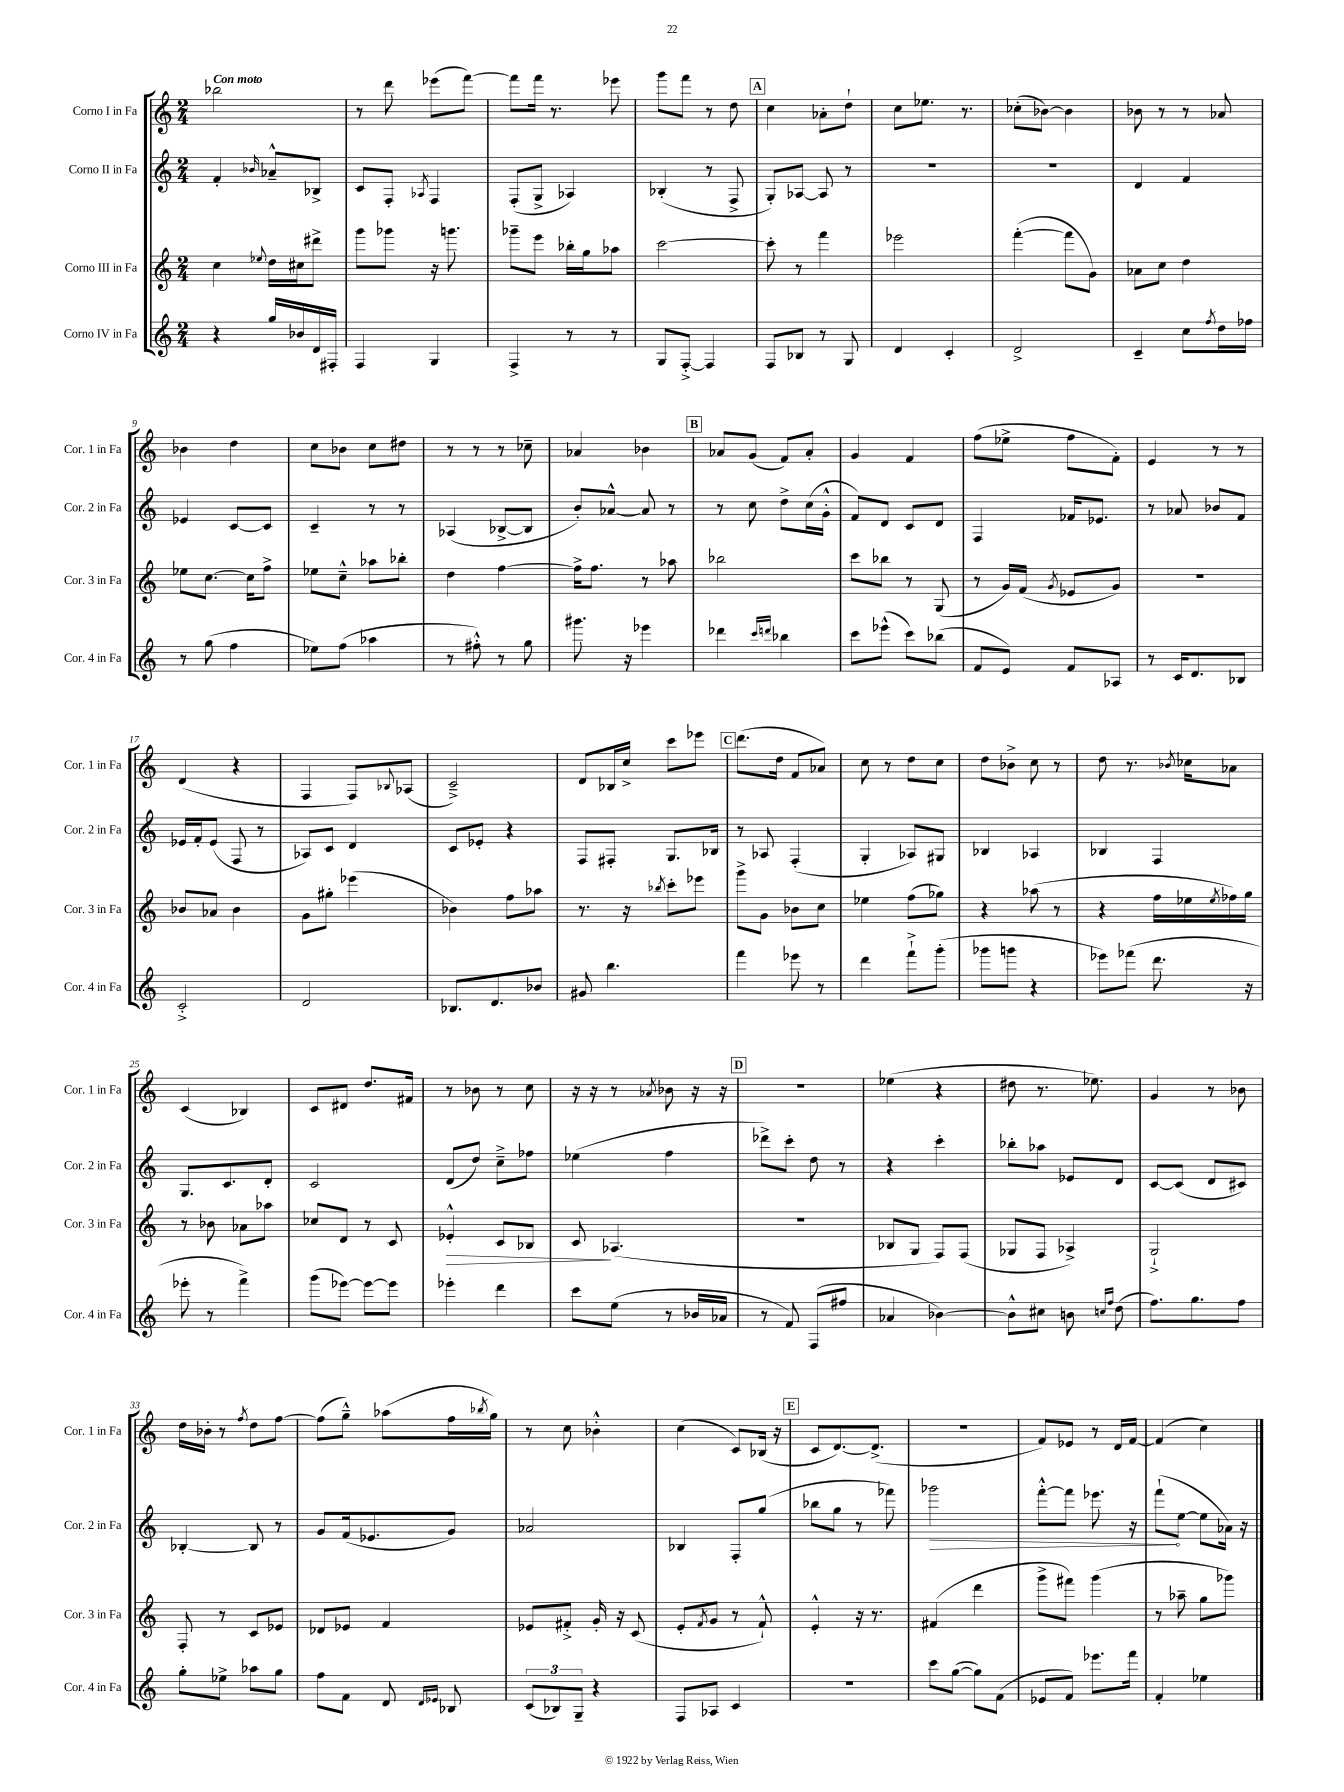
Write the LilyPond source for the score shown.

<<
\new StaffGroup <<
\new Staff = "s0" \with { instrumentName = "Corno I in Fa" shortInstrumentName = "Cor. 1 in Fa" } {
    \clef treble \key c \major \numericTimeSignature \time 2/4 \tempo "Con moto"
    bes''2 |
    r8 d'''8 ees'''8( f'''8~) |
    f'''8 f'''16 r8. ees'''8 |
    g'''8 f'''8 r8 d''8 |
    \mark \markup { \box "A" } c''4 aes'8-. d''8-! |
    c''8 ees''8. r8. |
    ces''8-.( bes'8~) bes'4 |
    bes'8 r8 r8 aes'8 |
    bes'4 d''4 |
    c''8 bes'8 c''8 dis''8 |
    r8 r8 r8 ces''8-- |
    aes'4 bes'4 |
    \mark \markup { \box "B" } aes'8 g'8( f'8) aes'8-. |
    g'4 f'4 |
    f''8( ees''8-> f''8 f'8-.) |
    e'4 r8 r8 |
    d'4( r4 |
    f4 f8) \appoggiatura { bes8 } aes8( |
    c'2--->) |
    d'8 bes16 c''16-> c'''8 ees'''8 |
    \mark \markup { \box "C" } d'''8.( d''16 f'8 aes'8) |
    c''8 r8 d''8 c''8 |
    d''8 bes'8-> c''8 r8 |
    d''8 r8. \acciaccatura { bes'8 } ces''16 aes'8 |
    c'4( bes4) |
    c'8 dis'8 d''8. fis'16 |
    r8 bes'8 r8 c''8 |
    r16 r16 r8 \acciaccatura { aes'8 } bes'8 r16 r16 |
    \mark \markup { \box "D" } R2 |
    ees''4( r4 |
    dis''8 r8. ees''8.) |
    g'4 r8 bes'8 |
    d''16 bes'16-. r8 \acciaccatura { f''8 } d''8 f''8~ |
    f''8( g''8---^) aes''8( f''16 \acciaccatura { bes''8 } g''16) |
    r8 c''8 bes'4-.-^ |
    c''4( c'8) bes16( r16 |
    \mark \markup { \box "E" } c'8 d'8.~) d'8.->( |
    R2 |
    f'8) ees'8 r8 d'16 f'16~ |
    f'4( c''4) \bar "|." |
}
\new Staff = "s1" \with { instrumentName = "Corno II in Fa" shortInstrumentName = "Cor. 2 in Fa" } {
    \clef treble \key c \major \numericTimeSignature \time 2/4
    f'4-. \grace { bes'16 } aes'8---^ bes8-> |
    c'8 f8-. \acciaccatura { aes8 } f4 |
    f8-.( g8-> aes4) |
    bes4-.( r8 f8-> |
    \mark \markup { \box "A" } g8-.) aes8~ aes8 r8 |
    R2 |
    R2 |
    d'4 f'4 |
    ees'4 c'8~ c'8 |
    c'4-- r8 r8 |
    aes4( bes8~-> bes8 |
    b'8-.) aes'8~-^ aes'8 r8 |
    \mark \markup { \box "B" } r8 c''8 d''8-> c''16( g'16-.-^ |
    f'8) d'8 c'8 d'8 |
    f4 fes'16 ees'8. |
    r8 aes'8 bes'8 f'8 |
    ees'16 f'16-. ees'8( f8 r8 |
    aes8) c'8 d'4 |
    c'8 ees'8-. r4 |
    f8 fis8-. g8. bes16 |
    \mark \markup { \box "C" } r8 aes8 f4-.( |
    g4-. aes8) gis8 |
    bes4 aes4 |
    bes4 f4 |
    g8. c'8. d'8-. |
    c'2 |
    d'8( d''8) c''8---> fes''8 |
    ees''4( f''4 |
    \mark \markup { \box "D" } des'''8->) c'''8-. d''8 r8 |
    r4 c'''4-. |
    bes''8-. aes''8 ees'8 d'8 |
    c'8~ c'8( d'8 cis'8) |
    bes4~-. bes8 r8 |
    g'8 f'16( ees'8. g'8) |
    aes'2 |
    bes4 f8-. g''8( |
    \mark \markup { \box "E" } bes''8 g''8 r8 fes'''8) |
    \once \override Hairpin.circled-tip = ##t ges'''2\> |
    f'''8~-.-^ f'''8 ees'''8. r16 |
    f'''8-!\!( e''8~ e''8 aes'16) r16 \bar "|." |
}
\new Staff = "s2" \with { instrumentName = "Corno III in Fa" shortInstrumentName = "Cor. 3 in Fa" } {
    \clef treble \key c \major \numericTimeSignature \time 2/4
    c''4 \appoggiatura { ees''8 } d''16 cis''16 dis'''8-> |
    g'''8 ges'''8 r16 g'''8. |
    ges'''8-- e'''8 bes''16-. g''16 aes''8 |
    c'''2~ |
    \mark \markup { \box "A" } c'''8-. r8 f'''4 |
    ees'''2 |
    f'''4~-.( f'''8 g'8) |
    aes'8 c''8 d''4 |
    ees''8 c''8.~ c''16 f''8-> |
    ees''8 c''8---^ aes''8 bes''8-. |
    d''4 f''4~ |
    f''16-> f''8. r8 aes''8 |
    \mark \markup { \box "B" } bes''2 |
    c'''8 bes''8 r8 g8( |
    r8 g'16) f'16( \acciaccatura { g'8 } ees'8 g'8) |
    R2 |
    bes'8 aes'8 bes'4 |
    g'8 gis''8-. ees'''4( |
    bes'4) f''8 aes''8 |
    r8. r16 \acciaccatura { bes''8 } c'''8-. ees'''8 |
    \mark \markup { \box "C" } g'''8-> g'8 bes'8 c''8 |
    ees''4 f''8( ges''8) |
    r4 aes''8( r8 |
    r4 f''16 ees''16 \acciaccatura { ees''8 } fes''16) g''16 |
    r8 bes'8 aes'8 aes''8 |
    ces''8 d'8 r8 c'8 |
    ees'4-.-^\> c'8 bes8 |
    c'8\! aes4.( |
    \mark \markup { \box "D" } r2 |
    bes8 g8 f8) f8( |
    ges8 f8 aes4->) |
    g2-!-> |
    f8-. r8 c'8 ees'8 |
    des'8 ees'8 f'4 |
    ees'8 fis'8-.-> g'16-. r16 c'8( |
    e'8-. \acciaccatura { f'8 } g'8 r8 f'8-!-^) |
    \mark \markup { \box "E" } e'4-.-^ r16 r8. |
    fis'4( d'''4 |
    g'''8-> fis'''8) g'''4( |
    r8 aes''8-- g''8 ges'''8) \bar "|." |
}
\new Staff = "s3" \with { instrumentName = "Corno IV in Fa" shortInstrumentName = "Cor. 4 in Fa" } {
    \clef treble \key c \major \numericTimeSignature \time 2/4
    r4 g''16 bes'16 d'16 fis16-. |
    f4 g4 |
    f4-> r8 r8 |
    g8 f8~-.-> f4 |
    \mark \markup { \box "A" } f8 bes8 r8 g8 |
    d'4 c'4-. |
    d'2-> |
    c'4-- c''8 \acciaccatura { f''8 } d''16 fes''16 |
    r8 g''8( f''4 |
    ees''8) f''8( aes''4 |
    r8 fis''8-.-^) r8 g''8 |
    gis'''8. r16 ees'''4 |
    \mark \markup { \box "B" } des'''4 \grace { c'''16 d'''16 } bes''4 |
    c'''8 ees'''8-^( c'''8) bes''8( |
    f'8 e'8) f'8 aes8 |
    r8 c'16 d'8. bes8 |
    c'2-.-> |
    d'2 |
    bes8. d'8. bes'8 |
    gis'8 b''4. |
    \mark \markup { \box "C" } f'''4 ees'''8 r8 |
    d'''4 f'''8-!-> g'''8-.( |
    ges'''8 g'''8 r4 |
    ees'''8) fes'''8( d'''8. r16 |
    ees'''8-. r8 f'''4->) |
    g'''8( ees'''8~) ees'''8~ ees'''8 |
    ees'''4-. d'''4 |
    c'''8 e''8( r8 bes'16 aes'16 |
    \mark \markup { \box "D" } r8 f'8) f8( fis''8 |
    aes'4 bes'4~) |
    bes'8-^ cis''8 b'8 \grace { c''16 f''16 } d''8( |
    f''8.) g''8. f''8 |
    g''8-. ees''8-> aes''8 g''8 |
    f''8 f'8 d'8 \grace { d'16 ees'16 } bes8 |
    \tuplet 3/2 { c'8( bes8) g8-- } r4 |
    f8 aes8 c'4 |
    \mark \markup { \box "E" } r2 |
    c'''8 g''8~( g''8) f'8( |
    ees'8 f'8) ees'''8. f'''16 |
    f'4-. ees''4 \bar "|." |
}
>>
>>
